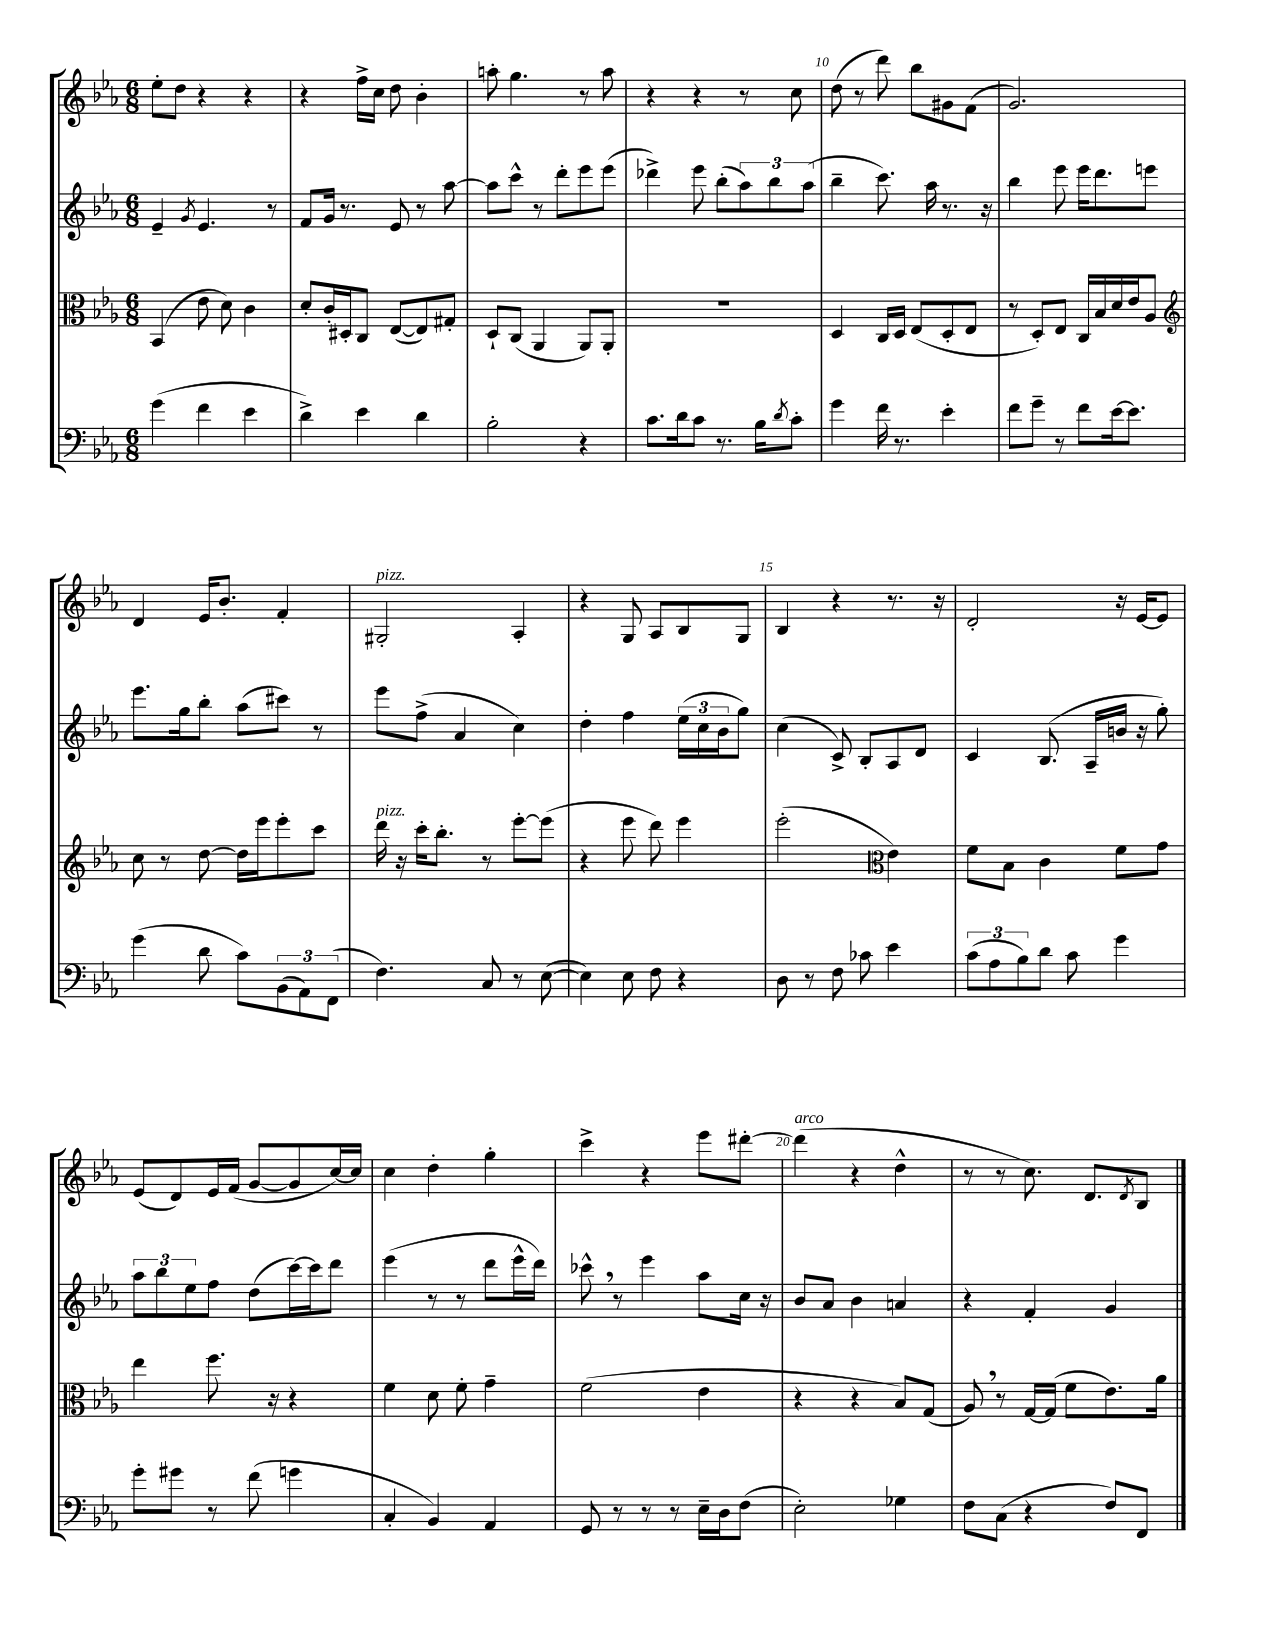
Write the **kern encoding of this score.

**kern	**kern	**kern	**kern
*part4	*part3	*part2	*part1
*staff4	*staff3	*staff2	*staff1
*clefF4	*clefC3	*clefG2	*clefG2
*k[b-e-a-]	*k[b-e-a-]	*k[b-e-a-]	*k[b-e-a-]
*M6/8	*M6/8	*M6/8	*M6/8
=6	=6	=6	=6
(4g\	(4BB-/	4e-~/	8ee-'\L
.	.	.	8dd\J
.	.	8qg/	.
4f\	8e-\	4.e-/	4r
.	8d\)	.	.
4e-\	4c\	.	4r
.	.	8r	.
=7	=7	=7	=7
4d^\)	8d'/L	8f/L	4r
.	16c'/L	16g/Jk	.
.	16D#X'/J	8.r	.
4e-\	8C/J	.	16ff^\LL
.	.	.	16cc\JJ
.	([8E-/L	8e-/	8dd\
4d\	8E-/])	8r	4b-'\
.	8G#X'/J	[8aa-\	.
=8	=8	=8	=8
2B-'\	8D`/L	8aa-\L]	8aan'\
.	(8C/J	8ccc^^\J	4.gg\
.	4AA-/	8r	.
.	.	8ddd'\L	.
4r	8AA-/L)	8eee-\	8r
.	8AA-'/J	(8eee-\J	8aa\
=9	=9	=9	=9
8.c\L	2.r	4ddd-X^\)	4r
16d\k	.	.	.
8c\J	.	8eee-\	4r
8.r	.	(8bb-'\L	.
.	.	12aa-\)	8r
16B-\KL	.	.	.
.	.	12bb-\	.
8qd/	.	.	.
8c'\J	.	.	8cc\
.	.	(12aa-\J	.
=10	=10	=10	=10
4g\	4D/	4bb-~\	(8dd\
.	.	.	8r
16f\	16C/LL	8.ccc\)	8ddd\)
8.r	16D/JJ	.	.
.	(8E-/L	.	8bb-\L
.	.	16aa-\	.
4e-'\	8D'/	8.r	8g#X\
.	8E-/J	.	(8f\J
.	.	16r	.
=11	=11	=11	=11
8f\L	8r	4bb-\	2.g/)
8g~\J	8D'/L)	.	.
8r	8E-/J	8eee-\	.
8f\L	16C/LL	16eee-\KL	.
.	16B-/	8.ddd\	.
[16e-\k	16d/	.	.
8.e-\J]	16e-/J	.	.
.	8A-/J	8eeen\J	.
!!LO:LB:g=z
=12	=12	=12	=12
*	*clefG2	*	*
(4g\	8cc\	8.eee-\L	4d/
.	8r	.	.
.	.	16gg\k	.
8d\	[8dd\	8bb-'\J	16e-/KL
.	.	.	8.b-'/J
8c\L)	16dd\LL]	(8aa-\L	.
.	16eee-\J	.	.
(12BB-\	8eee-'\	8ccc#X\J)	4f'/
12AA-\)	.	.	.
.	8ccc\J	8r	.
(12FF\J	.	.	.
=13	=13	=13	=13
!	!	!	!LO:TX:a:i:t=pizz.
!	!LO:TX:a:i:t=pizz.	!	!
4.F\)	16ddd\	8eee-\L	2G#X'/
.	16r	.	.
.	16ccc'\KL	(8ff^\J	.
.	8.bb-'\J	.	.
.	.	4a-/	.
8C/	8r	.	.
8r	[8eee-'\L	4cc\)	4A-'/
([8E-\	(8eee-\J]	.	.
=14	=14	=14	=14
4E-\])	4r	4dd'\	4r
8E-\	8eee-\	4ff\	8G/
8F\	8ddd\)	.	8A-/L
4r	4eee-\	(24ee-\LL	8B-/
.	.	24cc\	.
.	.	24b-\J	.
.	.	8gg\J)	8G/J
=15	=15	=15	=15
8D\	(2eee-'\	(4cc\	4B-/
8r	.	.	.
8F\	.	8c^/)	4r
8c-X\	.	8B-'/L	.
*	*clefC3	*	*
4e-\	4e-\)	8A-/	8.r
.	.	8d/J	.
.	.	.	16r
=16	=16	=16	=16
(12c\L	8f\L	4c/	2d'/
12A-\	.	.	.
.	8B-\J	.	.
12B-\)	.	.	.
8d\J	4c\	(8.B-/	.
8c\	.	.	.
.	.	16A-~/LL	.
4g\	8f\L	16bn/JJ	16r
.	.	16r	[16e-/KL
.	8g\J	8gg'\)	8e-/J]
!!LO:LB:g=z
=17	=17	=17	=17
8g'\L	4ee-\	12aa-\L	(8e-/L
.	.	12bb-\	.
8g#X\J	.	.	8d/)
.	.	12ee-\	.
8r	8.ff\	8ff\J	16e-/L
.	.	.	(16f/JJ
(8f\	.	(8dd\L	[8g/L
.	16r	.	.
4gn\	4r	[16ccc\L)	8g/]
.	.	16ccc\J]	.
.	.	8ddd\J	[16cc/L)
.	.	.	16cc/JJ]
=18	=18	=18	=18
4C'/	4f\	(4eee-\	4cc\
4BB-/)	8d\	8r	4dd'\
.	8f'\	8r	.
4AA-/	4g~\	8ddd\L	4gg'\
.	.	16eee-^^\L	.
.	.	16ddd\JJ)	.
=19	=19	=19	=19
8GG/	(2f\	8ccc-X^^,\	4ccc^\
8r	.	8r	.
8r	.	4eee-\	4r
8r	.	.	.
16E-~\LL	4e-\	8aa-\L	8eee-\L
16D\J	.	.	.
(8F\J	.	16cc\Jk	[8ddd#X'\J
.	.	16r	.
=20	=20	=20	=20
!	!	!	!LO:TX:a:i:t=arco
2E-'\)	4r	8b-/L	(4ddd#\]
.	.	8a-/J	.
.	4r	4b-\	4r
4G-X\	8B-/L)	4an/	4dd^^\
.	(8G/J	.	.
=21	=21	=21	=21
8F\L	8A-,/)	4r	8r
(8C\J	8r	.	8r
4r	[16G/LL	4f'/	8.cc\)
.	(16G/JJ]	.	.
.	8f\L	.	.
.	.	.	8.d/L
8F/L)	8.e-\)	4g/	.
.	.	.	8qd/
8FF/J	.	.	8B-/J
.	16a-\Jk	.	.
==	==	==	==
*-	*-	*-	*-
